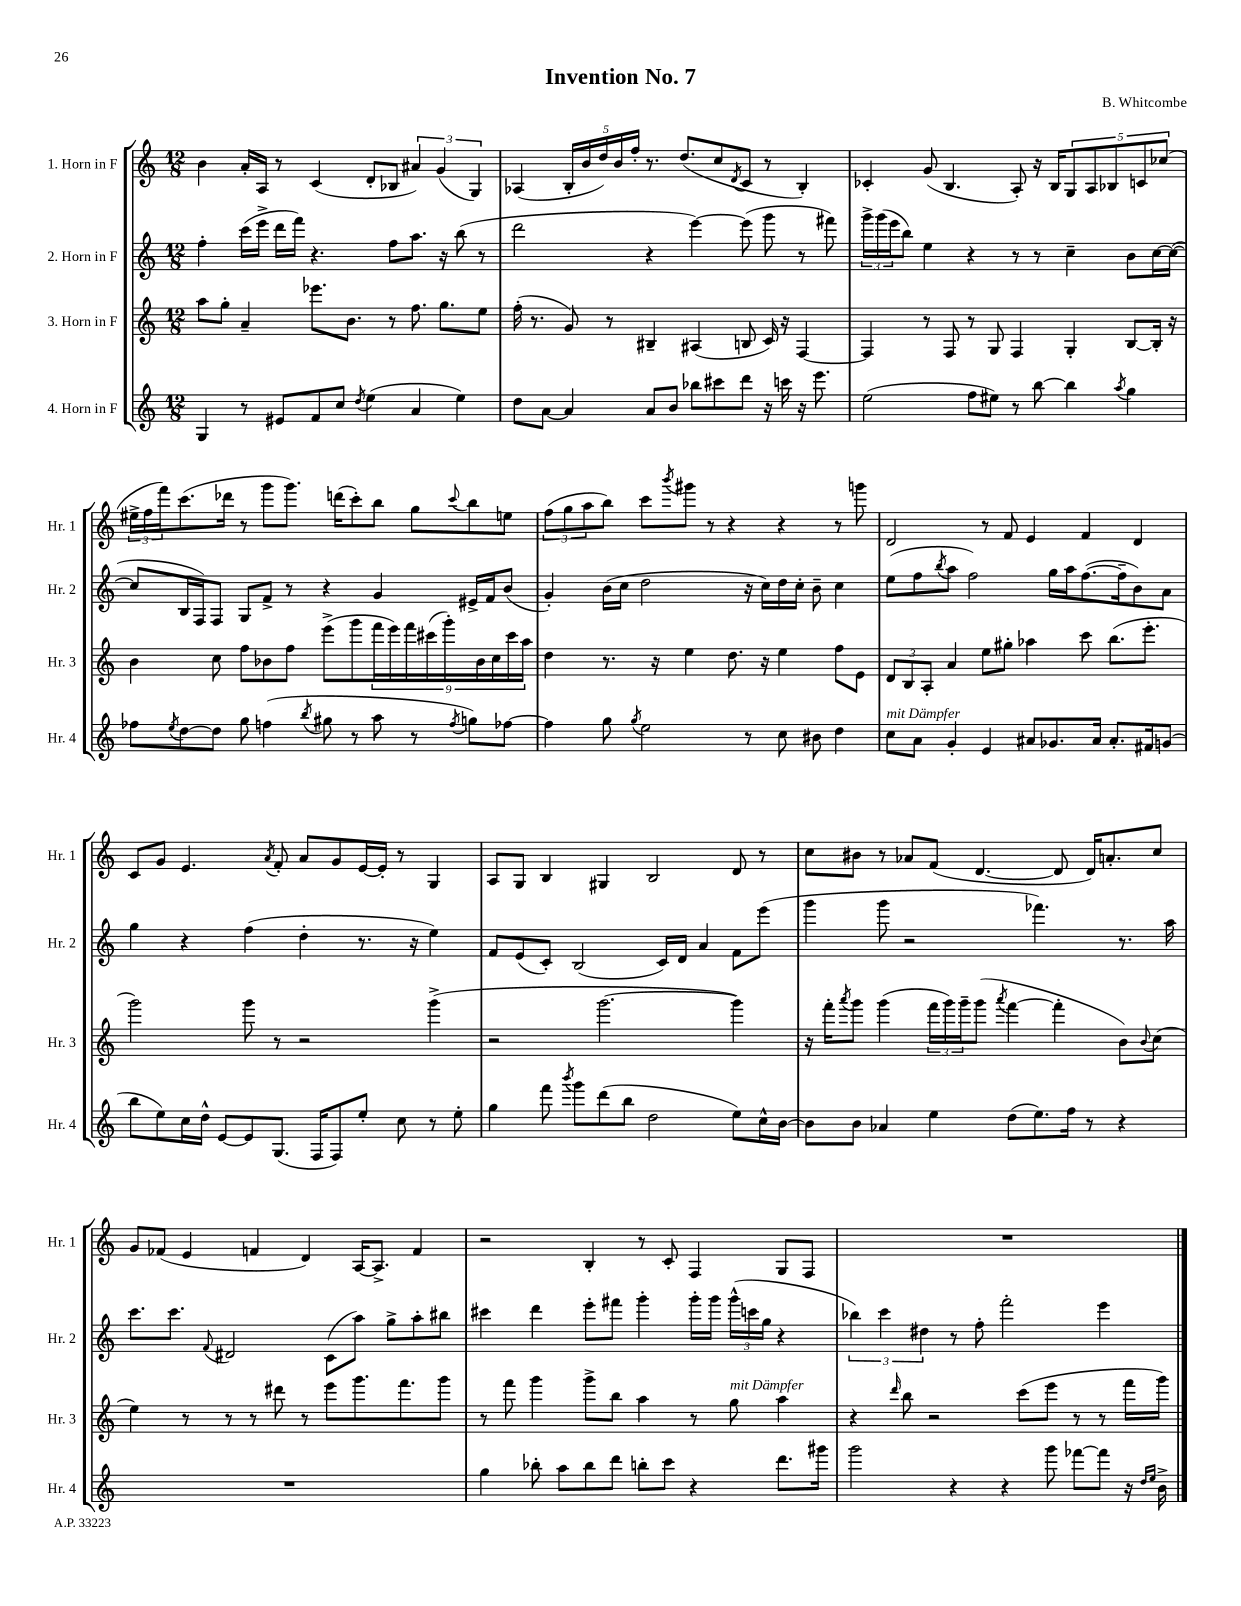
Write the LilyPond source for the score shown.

\header { title = "Invention No. 7" composer = "B. Whitcombe" }
<<
\new StaffGroup <<
\new Staff = "s0" \with { instrumentName = "1. Horn in F" shortInstrumentName = "Hr. 1" } {
    \clef treble \key c \major \numericTimeSignature \time 12/8
    b'4 a'16-. a16 r8 c'4( d'8-. bes8 \tuplet 3/2 { ais'4) g'4( g4) } |
    aes4( \tuplet 5/4 { b16-. b'16 d''16) b'16 f''16-. } r8. d''8.( c''8 \acciaccatura { d'8 } c'8 r8 b4-.) |
    ces'4-. g'8( b4. a8-.) r16 b16 \tuplet 5/4 { g8 a8 bes8 c'8 ces''8( } |
    \tuplet 3/2 { eis''16-> f''16 f'''16) } c'''8.( des'''16 r8 g'''8 g'''8.) d'''16( c'''8-.) b''8 g''8 \appoggiatura { c'''8 } b''8 e''8 |
    \tuplet 3/2 { f''8( g''8 a''8 } b''8) c'''8 \acciaccatura { b'''8 } gis'''8 r8 r4 r4 r8 g'''8 |
    d'2 r8 f'8 e'4 f'4 d'4 |
    c'8 g'8 e'4. \acciaccatura { a'8 } f'8-. a'8 g'8 e'16~ e'16-. r8 g4 |
    a8 g8 b4 gis4 b2 d'8 r8 |
    c''8 bis'8 r8 aes'8 f'8( d'4.~ d'8 d'16) a'8.-. c''8 |
    g'8 fes'8( e'4 f'4 d'4) a16~ a8.-> f'4 |
    r2 b4-. r8 c'8-. f4 g8 f8 |
    R1. \bar "|." |
}
\new Staff = "s1" \with { instrumentName = "2. Horn in F" shortInstrumentName = "Hr. 2" } {
    \clef treble \key c \major \numericTimeSignature \time 12/8
    f''4-. c'''16( e'''16-> d'''16 f'''16) r4. f''8 a''8. r16 b''8( r8 |
    d'''2 r4 e'''4~) e'''8( g'''8 r8 fis'''8) |
    \tuplet 3/2 { g'''16-> g'''16( e'''16 } b''8) e''4 r4 r8 r8 c''4-- b'8 c''16~ c''16~( |
    c''8 b16 f16) f8 g8 f'8-> r8 r4 g'4 eis'16-> f'16 b'8( |
    g'4-.) b'16( c''16 d''2 r16 c''16) d''16 c''16-. b'8-- c''4 |
    e''8( f''8 \acciaccatura { b''8 } a''8 f''2) g''16 a''16 f''8.~( f''16-- b'8) a'8 |
    g''4 r4 f''4( d''4-. r8. r16 e''4) |
    f'8 e'8( c'8-.) b2( c'16) d'16 a'4 f'8 e'''8( |
    g'''4 g'''8 r2 fes'''4.) r8. a''16 |
    c'''8. c'''8. \appoggiatura { f'8 } dis'2 c'8( a''8) g''8-> a''8-. bis''8 |
    cis'''4 d'''4 e'''8-. fis'''8 g'''4-. g'''16-. g'''16 \tuplet 3/2 { g'''16-^( c'''16 g''16 } r4 |
    \tuplet 3/2 { bes''4) c'''4 dis''4 } r8 f''8-. f'''2-. e'''4 \bar "|." |
}
\new Staff = "s2" \with { instrumentName = "3. Horn in F" shortInstrumentName = "Hr. 3" } {
    \clef treble \key c \major \numericTimeSignature \time 12/8
    a''8 g''8-. a'4-- ees'''8. b'8. r8 f''8. g''8. e''8 |
    f''16-.( r8. g'8) r8 bis4-- ais4( b8 c'16) r16 f4~ |
    f4 r8 f8 r8 g8 f4 g4-. b8~ b16-. r16 |
    b'4 c''8 f''8 bes'8 f''8 e'''8->( g'''8 \tuplet 9/8 { f'''16 e'''16) f'''16 cis'''16( g'''16-.) bes'16 c''16 cis'''16 a''16 } |
    d''4 r8. r16 e''4 d''8. r16 e''4 f''8 e'8 |
    \tuplet 3/2 { d'8 b8 a8-. } a'4 e''8 gis''8-. aes''4 c'''8 b''8.( e'''8.-. |
    g'''2) g'''8 r8 r2 g'''4->( |
    r2 g'''2.~ g'''4) |
    r16 f'''16-. \acciaccatura { a'''8 } g'''8 g'''4( \tuplet 3/2 { f'''16 g'''16) g'''16-- } g'''8( \acciaccatura { a'''8 } f'''4~ f'''4-. b'8) \appoggiatura { b'8 } c''8( |
    e''4) r8 r8 r8 dis'''8 r8 e'''8 g'''8. f'''8. g'''8 |
    r8 f'''8 g'''4 g'''8-> b''8 a''4 r8 g''8^\markup { \italic "mit Dämpfer" } a''4 |
    r4 \grace { d'''16 } b''8 r2 c'''8( e'''8 r8 r8 f'''16 g'''16) \bar "|." |
}
\new Staff = "s3" \with { instrumentName = "4. Horn in F" shortInstrumentName = "Hr. 4" } {
    \clef treble \key c \major \numericTimeSignature \time 12/8
    g4 r8 eis'8 f'8 c''8 \acciaccatura { d''8 } e''4( a'4 e''4) |
    d''8 a'8~ a'4 a'8 b'8 bes''8 cis'''8 d'''8 r16 c'''16 r16 e'''8. |
    e''2( f''8 eis''8) r8 b''8~ b''4 \acciaccatura { a''8 } g''4 |
    fes''8 \acciaccatura { e''8 } d''8~ d''8 g''8 f''4( \acciaccatura { b''8 } gis''8 r8 a''8 r8 \acciaccatura { f''8 } g''8) fes''8~ |
    fes''4 g''8 \acciaccatura { g''8 } e''2 r8 c''8 bis'8 d''4 |
    c''8^\markup { \italic "mit Dämpfer" } a'8 g'4-. e'4 ais'8 ges'8. ais'16 ais'8.-. fis'16 g'8( |
    b''8 e''8) c''16 d''16-^ e'8~ e'8 g8.( f16 f8) e''8-. c''8 r8 e''8-. |
    g''4 f'''8 \acciaccatura { b'''8 } g'''8 d'''8( b''8 d''2 e''8) c''16-^ b'16~ |
    b'8 b'8 aes'4 e''4 d''8( e''8.) f''16 r8 r4 |
    R1. |
    g''4 bes''8-. a''8 bes''8 d'''8 b''8-. c'''8 r4 d'''8. gis'''16 |
    g'''2 r4 r4 g'''8 fes'''8~ fes'''8 r16 \grace { d''16 e''16 } b'16-> \bar "|." |
}
>>
>>
\layout { \context { \Score \remove "Bar_number_engraver" } }
